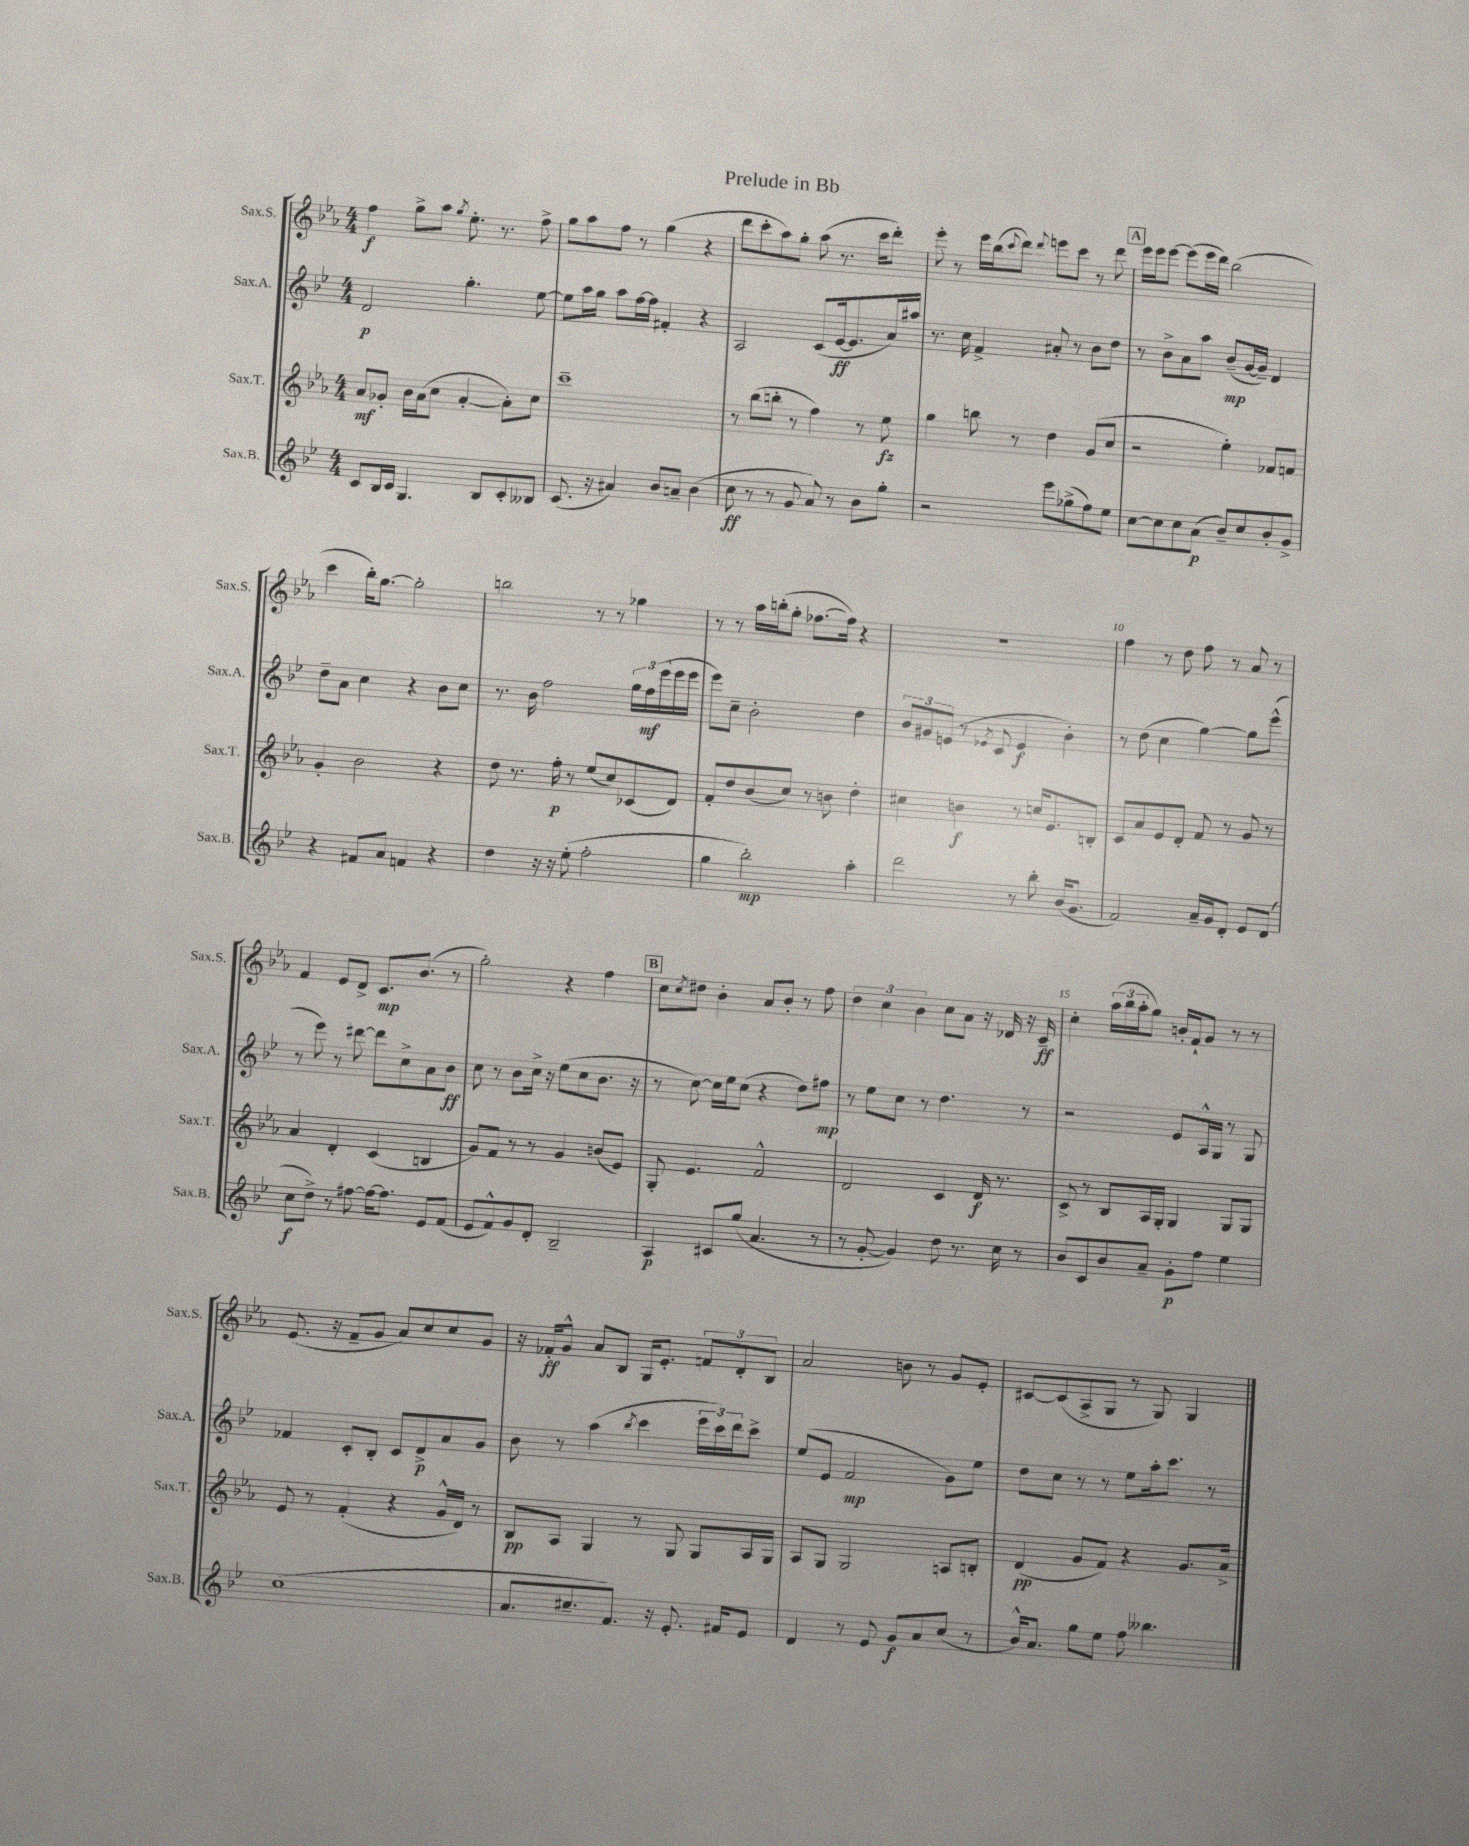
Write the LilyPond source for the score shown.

\header { title = "Prelude in Bb" }
<<
\new StaffGroup <<
\new Staff = "s0" \with { instrumentName = "Sax.S." shortInstrumentName = "Sax.S." } {
    \clef treble \key ees \major \numericTimeSignature \time 4/4
    f''4\f g''8-> aes''8 \acciaccatura { g''8 } ees''8.-. r8. f''8-> |
    g''8 aes''8 f''8 r8 g''4( r4 |
    d'''8 c'''8-. aes''8) g''8-. aes''8( r8. c'''16 d'''8-.) |
    ees'''8-. r8 ees'''16 bes''16( \appoggiatura { c'''8 } d'''8) \appoggiatura { d'''8 } e'''8 c'''8 r8 d'''8 |
    \mark \markup { \box "A" } ees'''16 ees'''16 ees'''8~ ees'''8( ees'''16 d'''16) bes''2( |
    c'''4 bes''16-.) g''8.~ g''2-. |
    b''2 r8 r8 ges''4 |
    r8 r8 aes''16 b''16-.( g''8-. fes''8.~ fes''16) r4 |
    r1 |
    f''4 r8 d''8 f''8 r8 aes'8 r8 |
    f'4 ees'8 d'8-> c'8.\mp bes'8.( r8 |
    g''2-.) r4 f''4 |
    \mark \markup { \box "B" } c''8 \acciaccatura { c''8 } dis''8 bes'4-. aes'8 bes'8-. r8 f''8 |
    \tuplet 3/2 { d''4 c''4 bes'4 } c''8 aes'8 r16 des'16 r16 c'16--\ff |
    c''4-. \tuplet 3/2 { aes''16( bes''16 aes''16-. } g''8) b'16-. f'16-! g'8 r8 r8 |
    ees'8.( r16 f'8-- g'8 aes'8) c''8 c''8 g'8 |
    r16 fes'16-.\ff g'8-^ aes'8 bes8 g16 ees'8.-. \tuplet 3/2 { f'8 d'8-. bes8 } |
    aes'2 b'8 r8 g'8 ees'8-. |
    cis'8~ cis'8( aes8-> g8 r8 g8) g4 \bar "|." |
}
\new Staff = "s1" \with { instrumentName = "Sax.A." shortInstrumentName = "Sax.A." } {
    \clef treble \key bes \major \numericTimeSignature \time 4/4
    d'2\p g''4.-. ees''8~ |
    ees''8 a''16 g''16 a''8 f''16~ f''16 fis'4-. r4 |
    a2 c'8( ees'16~\ff ees'8. a'16) ais''16 |
    r8. c''16 f'4-> ais'8-. r8 bes'8 d''8 |
    \mark \markup { \box "A" } r8 bes'8-> a'8 a''8 bes'8--\mp( g'16~ g'16--) d'4 |
    d''8-- a'8 c''4 r4 bes'8 c''8 |
    r8. bes'16 f''2 \tuplet 3/2 { g''16 f''16\mf ees'''16( } ees'''16 ees'''16 |
    ees'''8) c''8-- bes'2-. d''4 |
    \tuplet 3/2 { bes'8 gis'8 e'8( } r8 \acciaccatura { ees'8 } c'8 ees'4\f bes'4-.) |
    r8 d''8( c''4 g''4~) g''8 ees'''8-^( |
    r8 ees'''8) r8 dis'''8~ dis'''8 c''8-> a'8 bes'8\ff |
    c''8 r8 bes'8 c''16-> r16 ees''8( c''8 bes'8. r16 |
    \mark \markup { \box "B" } r8 c''8~) c''16 ees''16 c''8( r4 d''8) fis''8\mp |
    r8 ees''8 c''8 r8 d''4. r8 |
    r2 ees'8 a16-^ g16 r8 g8 |
    fes'4 c'8-. bes8-. c'8 d'8->\p a'8 g'8 |
    bes'8 r8 a''4( \acciaccatura { bes''8 } c'''4 \tuplet 3/2 { ees'''16 c'''16) d'''16 } c'''8-> |
    ees''8( ees'8 f'2\mp g'8) ees''8 |
    d''8 c''8 r8 r8 ees''8 a''16-. c'''8. r8 \bar "|." |
}
\new Staff = "s2" \with { instrumentName = "Sax.T." shortInstrumentName = "Sax.T." } {
    \clef treble \key ees \major \numericTimeSignature \time 4/4
    aes'8\mf ges'8-. bes'16 aes'16( c''8 aes'4~-. aes'8-.) c''8 |
    c'''1-- |
    r8 bes''8( b''8-. r8 f''4) r8 ees''8\fz |
    g''4 b''8 r8 d''4 g'8( c''8 |
    \mark \markup { \box "A" } r2 ees''4-.) fes'8 f'8 |
    g'4-. bes'2 r4 |
    d''8 r8. f''16-.\p r8 ees''8( c''8) ces'8( d'8) |
    f'8-. d''8 bes'8( c''8) r8 b'8 d''4-. |
    cis''4 b'4\f r8 c''16 ees'8. b8-. |
    c'8 aes'8 ees'8 d'8-. f'8 r8 g'8 r8 |
    aes'4 d'4-. c'4( b4 |
    g'8) f'8 r8 r8 g'4 b'8( ees'8) |
    \mark \markup { \box "B" } g8-. ees'4. f'2-^ |
    d'2 c'4 d'16\f r8. |
    c'8-> r8 bes8 aes16 g16-. g4 g8 g8 |
    ees'8 r8 f'4-.( r4 g'16-^ d'16) r8 |
    bes8\pp aes8 g4 r8 g8 g8 aes16 g16 |
    aes8 g8 g2 a8 b8-. |
    d'4\pp( g'8 f'8) r4 g'8. aes'16-> \bar "|." |
}
\new Staff = "s3" \with { instrumentName = "Sax.B." shortInstrumentName = "Sax.B." } {
    \clef treble \key bes \major \numericTimeSignature \time 4/4
    c'8 bes16 c'16 g4. bes8 c'8-. beses8 |
    c'8.( r16 ais'4) bes'8 a'8-- bes'4( |
    c''8\ff r8 r8 g'8 a'8) r8 bes'8 g''8-. |
    r2 ees'''8 ges''8->( f''8) ees''8 |
    \mark \markup { \box "A" } c''8~ c''8 c''8 a'8\p( bes'8--) c''8 bes'8-. g'8-> |
    r4 fis'8 a'8 f'4 r4 |
    d''4 r16 r16 ees''8-.( f''2-. |
    g''4 bes''2-.\mp) a''4-. |
    d'''2 r8 bes''8-. bes'16( g'8. |
    f'2) a'16-- g'16 d'8-. ees'8 d'8( |
    c''8\f d''8->) r8 fis''8~ fis''16~ fis''8. ees'8 f'8( |
    ees'8 f'8-^) g'8 d'8-. bes2-- |
    \mark \markup { \box "B" } a4\p cis'8 g''8( a'4. r8 |
    r8 g'8~-. g'4) d''8 r8. c''16 r8 |
    bes'8 c'8 bes'8 a'8-- g'8-.\p f''8 ees''4 |
    c''1( |
    a'8. cis''8.-- f'8.) r16 ees'8.-. fis'16 ees'8 |
    d'4 r8 ees'8 g'8\f a'8 c''8( r8 |
    bes'16-^) a'8. g''8 ees''8 f''8 beses''4. \bar "|." |
}
>>
>>
\layout { \context { \Score \override BarNumber.break-visibility = ##(#f #t #t) barNumberVisibility = #(every-nth-bar-number-visible 5) } }
